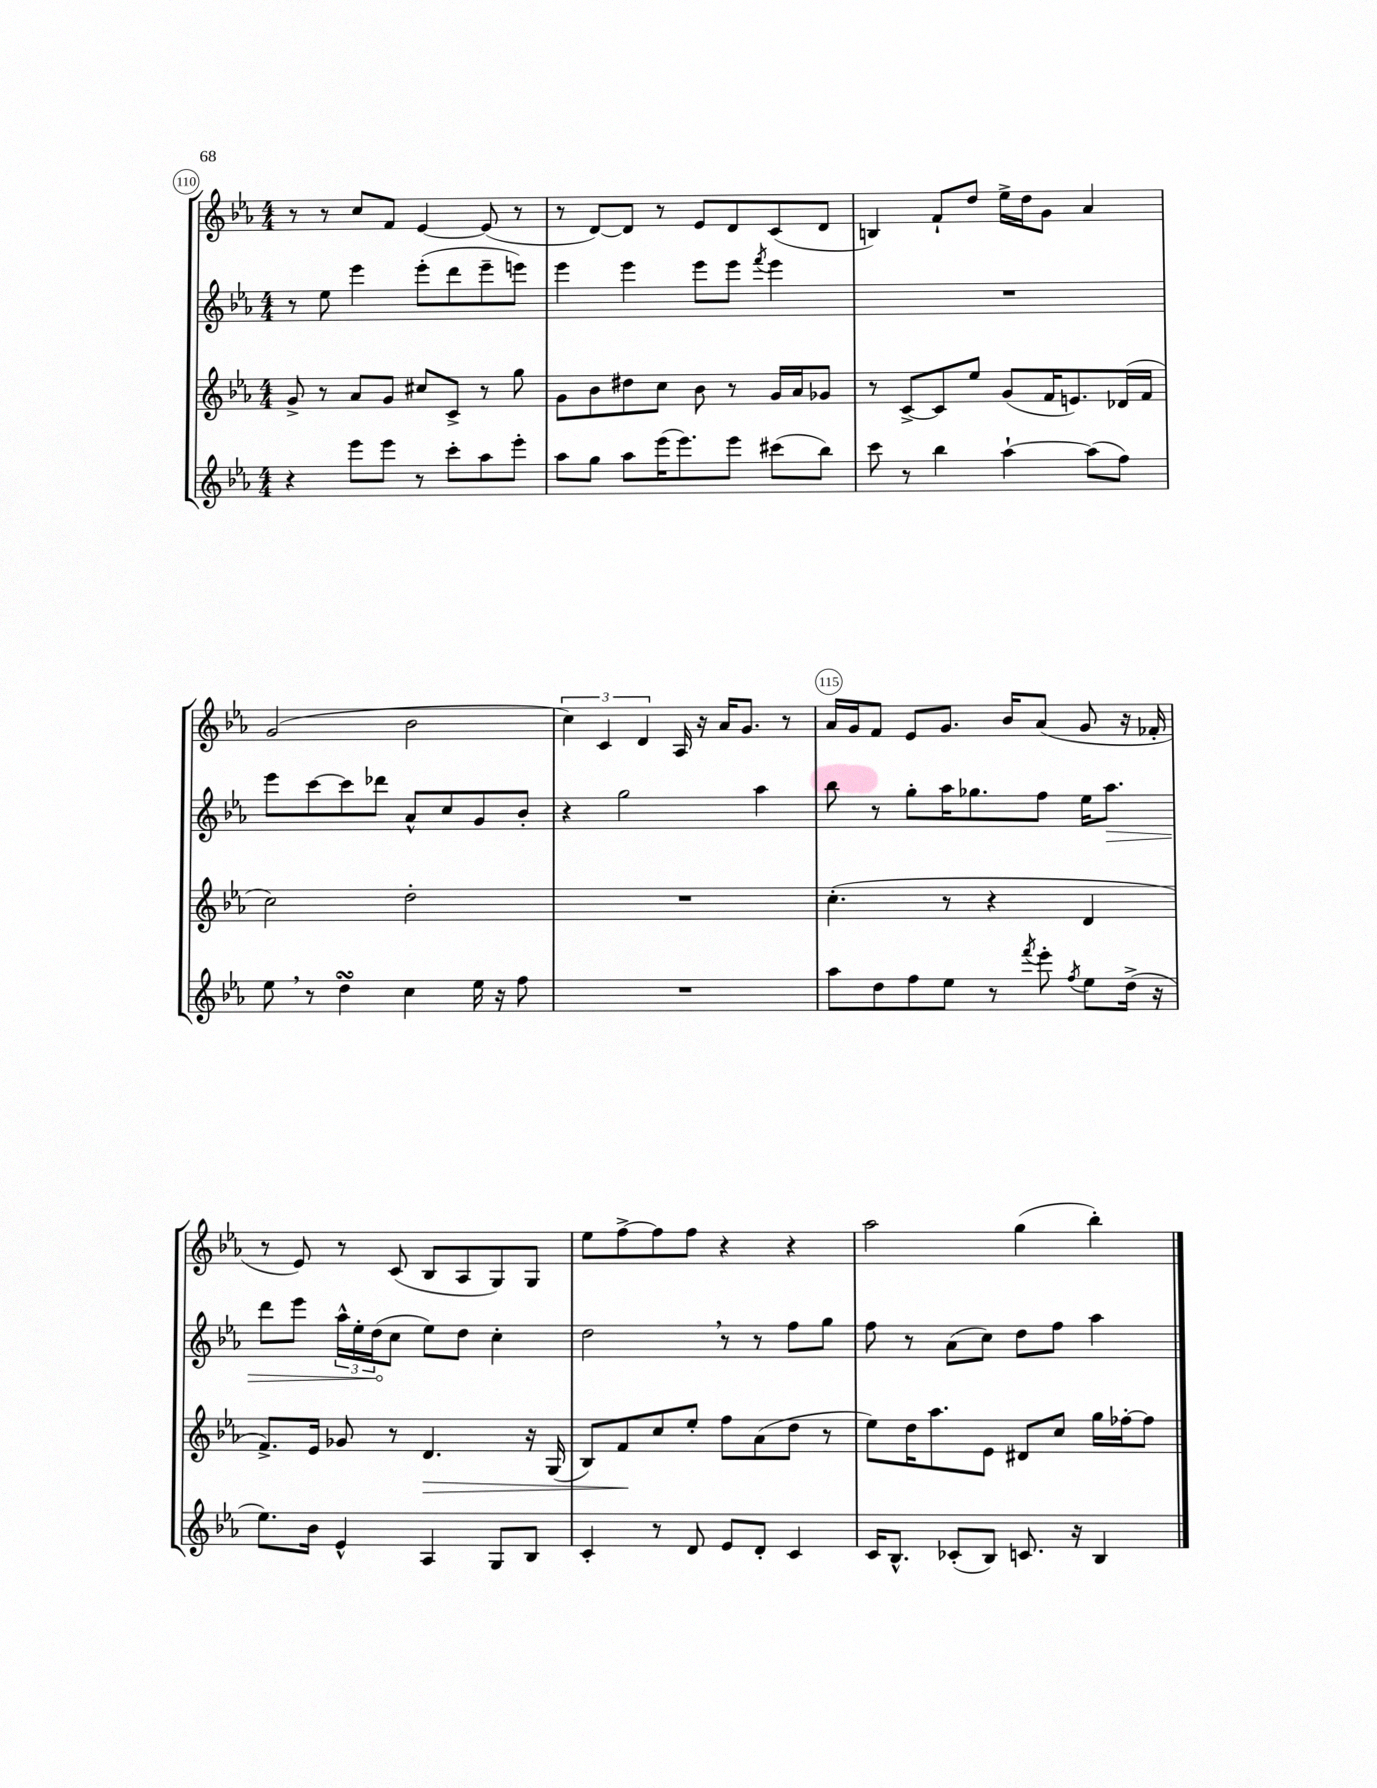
<<
\new StaffGroup <<
\new Staff = "s0" {
    \clef treble \key ees \major \numericTimeSignature \time 4/4
    r8 r8 c''8 f'8 ees'4~ ees'8( r8 |
    r8 d'8~) d'8 r8 ees'8 d'8 c'8( d'8 |
    b4) f'8-! d''8 ees''16-> d''16 g'8 aes'4 |
    g'2( bes'2 |
    \tuplet 3/2 { c''4) c'4 d'4 } aes16 r16 aes'16 g'8. r8 |
    aes'16 g'16 f'8 ees'8 g'8. bes'16 aes'8( g'8 r16 fes'16-. |
    r8 ees'8) r8 c'8( bes8 aes8 g8) g8 |
    ees''8 f''8~-> f''8 f''8 r4 r4 |
    aes''2 g''4( bes''4-.) \bar "|." |
}
\new Staff = "s1" {
    \clef treble \key ees \major \numericTimeSignature \time 4/4
    r8 ees''8 ees'''4 ees'''8-.( d'''8 ees'''8-- e'''8) |
    ees'''4 ees'''4 ees'''8 ees'''8 \acciaccatura { f'''8 } ees'''4 |
    R1 |
    ees'''8 c'''8~ c'''8 des'''8 aes'8-^ c''8 g'8 bes'8-. |
    r4 g''2 aes''4 |
    bes''8 r8 g''8-. aes''16 ges''8. f''8 ees''16 \once \override Hairpin.circled-tip = ##t aes''8.\> |
    d'''8 ees'''8 \tuplet 3/2 { aes''16-^ ees''16-. d''16\!( } c''8 ees''8) d''8 c''4-. |
    d''2 \breathe r8 r8 f''8 g''8 |
    f''8 r8 aes'8( c''8) d''8 f''8 aes''4 \bar "|." |
}
\new Staff = "s2" {
    \clef treble \key ees \major \numericTimeSignature \time 4/4
    g'8-> r8 aes'8 g'8 cis''8 c'8-> r8 g''8 |
    g'8 bes'8 dis''8 c''8 bes'8 r8 g'16 aes'16 ges'8 |
    r8 c'8~-> c'8 ees''8 g'8( f'16 e'8.) des'16( f'16 |
    c''2) d''2-. |
    R1 |
    c''4.-.( r8 r4 d'4 |
    f'8.->) ees'16 ges'8 r8 d'4.\> r16 g16( |
    bes8) f'8\! c''8 ees''8-. f''8 aes'8( d''8 r8 |
    ees''8) d''16 aes''8. ees'8 dis'8 c''8 g''16 fes''16~-. fes''8 \bar "|." |
}
\new Staff = "s3" {
    \clef treble \key ees \major \numericTimeSignature \time 4/4
    r4 ees'''8 ees'''8 r8 c'''8-. aes''8 ees'''8-. |
    aes''8 g''8 aes''8 ees'''16( ees'''8.) ees'''8 cis'''8( bes''8) |
    c'''8 r8 bes''4 aes''4~-! aes''8( f''8) |
    ees''8 \breathe r8 d''4\turn c''4 ees''16 r16 f''8 |
    R1 |
    aes''8 d''8 f''8 ees''8 r8 \acciaccatura { f'''8 } ees'''8-. \acciaccatura { f''8 } ees''8 d''16->( r16 |
    ees''8.) bes'16 ees'4-^ aes4 g8 bes8 |
    c'4-. r8 d'8 ees'8 d'8-. c'4 |
    c'16 bes8.-^ ces'8-.( bes8) c'8. r16 bes4 \bar "|." |
}
>>
>>
\layout { \context { \Score currentBarNumber = #110 \override BarNumber.break-visibility = ##(#f #t #t) barNumberVisibility = #(every-nth-bar-number-visible 5) \override BarNumber.stencil = #(make-stencil-circler 0.1 0.3 ly:text-interface::print) } }
